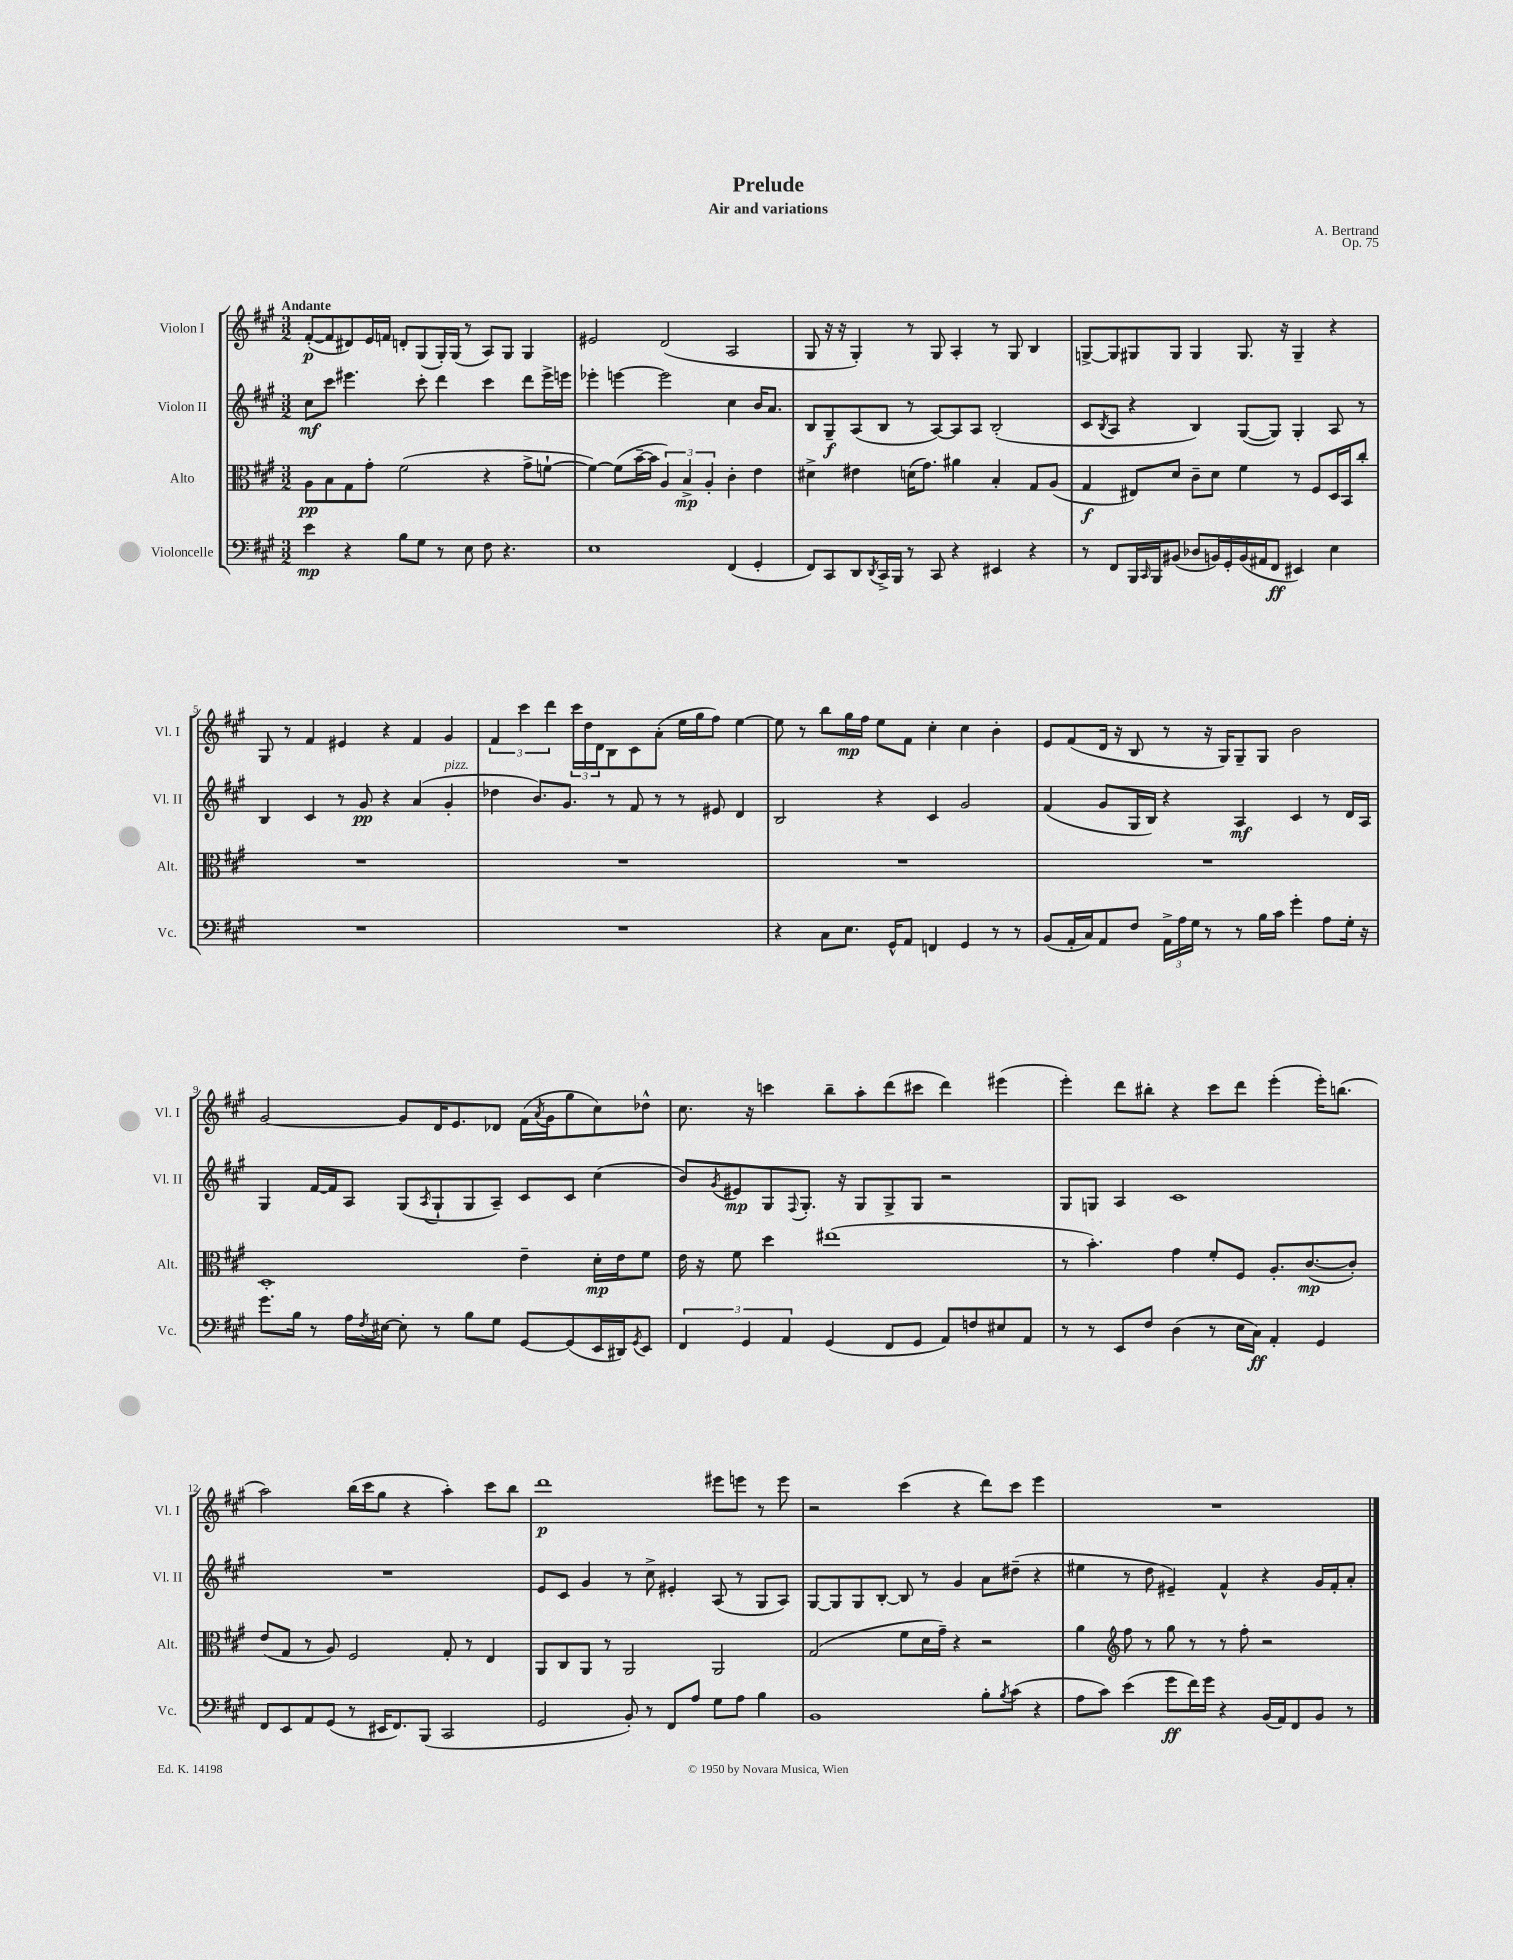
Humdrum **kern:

**kern	**kern	**kern	**kern
*staff4	*staff3	*staff2	*staff1
*clefF4	*clefC3	*clefG2	*clefG2
*k[f#c#g#]	*k[f#c#g#]	*k[f#c#g#]	*k[f#c#g#]
*M3/2	*M3/2	*M3/2	*M3/2
4e	8A	8cc#	([8f#'
.	8B	8ccc#	8f#]
4r	8G#	4.eee#	8d#)
.	8g#'	.	16e
.	.	.	16f
8B	(2f#	.	8d'
8G#	.	8ccc#'	(8G#
8r	.	4ddd	16G#')
.	.	.	(16G#
8E	.	.	8r
8F#	4r	4ccc#	8A)
4.r	.	.	8G#
.	8g#^	8ddd	4G#
.	[8f`	16eee#^	.
.	.	16eee	.
=	=	=	=
1E	4f_)	4eee-'	2e#
.	(8f]	[4eee	.
.	[16b~	.	.
.	16b]	.	.
.	6A)	2eee]	(2d
.	6B^	.	.
.	6A'	.	.
(4FF#	4c#'	4cc#	2A
4GG#'	4e	16b	.
.	.	8.a	.
=	=	=	=
8FF#)	4d#^	8B	8G#
8CC#	.	8G#~	16r
.	.	.	16r
8DD	4e#	(8A	4G#')
8qDD	.	.	.
16CC#^	.	8B	.
16BBB	.	.	.
8r	(16d	8r	8r
.	8.g#)	.	.
8CC#	.	[8A)	8G#
4r	4a#	8A]	4A'
.	.	8A	.
4EE#	4B'	(2B'	8r
.	.	.	8G#
4r	8G#	.	4B
.	(8A	.	.
=	=	=	=
8r	4G#	8c#	[8G^
.	.	8qB	.
8FF#	.	8A	8G]
16BBB	8E#)	4r	8G#
16qqCC#	.	.	.
16BBB	.	.	.
(8BB#	8d	.	8G#
8D-	8c#~	4B)	4G#
16BB)	8d	.	.
16GG#'	.	.	.
(16BB	4f#	([8G#	8.G#
16AA#	.	.	.
8FF#	.	8G#])	.
.	.	.	16r
4EE#)	8r	4G#'	4G#~
.	8F#	.	.
4E	16D	8A	4r
.	16BB	.	.
.	8cc#'	8r	.
=	=	=	=
1.r	1.r	4B	8G#
.	.	.	8r
.	.	4c#	4f#
.	.	8r	4e#
.	.	8g#	.
.	.	4r	4r
.	.	(4a	4f#
.	.	4g#'	4g#
=	=	=	=
1.r	1.r	4dd-	6f#
.	.	.	6ccc#
.	.	8.b)	.
.	.	.	6ddd
.	.	8.g#	.
.	.	.	24ccc#
.	.	.	24dd
.	.	.	24d
.	.	8r	8B
.	.	8f#	8c#
.	.	8r	(8a'
.	.	8r	16ee
.	.	.	16gg#
.	.	8e#	8ff#)
.	.	4d	[4ee
=	=	=	=
4r	1.r	2B	8ee]
.	.	.	8r
8C#	.	.	8bb
8.E	.	.	16gg#
.	.	.	16ff#
.	.	4r	8ee
16GG#^^	.	.	.
8AA	.	.	8f#
4FF	.	4c#	4cc#'
4GG#	.	2g#	4cc#
8r	.	.	4b'
8r	.	.	.
=	=	=	=
(8BB	1.r	(4f#	8e
16AA'	.	.	(8f#
16C#)	.	.	.
8AA	.	8g#	16d
.	.	.	16r
8F#	.	16G#	8B
.	.	16B)	.
24AA^	.	4r	8r
24A	.	.	.
24G#	.	.	.
8r	.	.	16r
.	.	.	16G#)
8r	.	4A	8G#~
16B	.	.	8G#
16c#	.	.	.
4g#'	.	4c#	2b
8A	.	8r	.
16G#'	.	16d	.
16r	.	16A	.
=	=	=	=
8.g#	1D'	4G#	[2g#
16B	.	.	.
8r	.	[16f#	.
.	.	16f#]	.
16A	.	8A	.
8qF#	.	.	.
[16E#	.	.	.
8E#']	.	(8G#	8g#]
.	.	8qA	.
8r	.	8G#`	16d
.	.	.	8.e
8B	.	8G#	.
8G#	.	8A~)	8d-
[8GG#	4e~	8c#	(16f#
.	.	.	8qa
.	.	.	16g#
(8GG#]	.	8c#	8gg#
16EE	16d'	(4cc#	8cc#)
16DD#)	16e	.	.
8qGG#	.	.	.
8EE	8f#	.	8dd-^^
=	=	=	=
6FF#	16e	8b)	8.cc#
.	16r	.	.
.	.	8qg#	.
.	8f#	8e#	.
6GG#	.	.	.
.	.	.	16r
.	4dd	8G#	4ccc
6AA	.	.	.
.	.	8qqF#	.
.	.	8.G#'	.
(4GG#	(1ee#	.	8bb~
.	.	16r	.
.	.	8G#	8aa'
8FF#	.	8G#^	(8ddd
8GG#	.	8G#	8ccc#
8AA)	.	2r	4ddd)
8F	.	.	.
8E#	.	.	(4eee#
8AA	.	.	.
=	=	=	=
8r	8r	8G#	4eee')
8r	4.b')	8G	.
8EE	.	4A	8ddd
8F#	.	.	8bb#'
(4D	4g#	1c#	4r
8r	8f#'	.	8ccc#
16E	8F#	.	8ddd
16C#)	.	.	.
4AA'	8.A'	.	(4eee'
.	([8.c#	.	.
4GG#	.	.	16eee')
.	.	.	(8.bb
.	8c#'])	.	.
=	=	=	=
8FF#	(8e	1.r	2aa)
8EE	8G#	.	.
8AA	8r	.	.
(8GG#	8A)	.	.
8r	2F#	.	(16bb
.	.	.	16ccc#
16EE#	.	.	8gg#
8.FF#)	.	.	.
.	.	.	4r
(8BBB	.	.	.
2CC#	8G#'	.	4aa')
.	8r	.	.
.	4E	.	8ccc#
.	.	.	8bb
=	=	=	=
2GG#	8AA	8e	1ddd
.	8C#	8c#	.
.	8AA	4g#	.
.	8r	.	.
8BB')	2AA	8r	.
8r	.	8cc#^	.
8FF#	.	4e#'	.
8A	.	.	.
8G#	2AA	(8A	8eee#
8A	.	8r	8eee
4B	.	8G#	8r
.	.	8A)	8eee
=	=	=	=
1BB	(2G#	[8G#	2r
.	.	8G#]	.
.	.	8G#	.
.	.	[8B'	.
.	8f#	8B]	(4ccc#
.	16d	8r	.
.	16g#~)	.	.
.	4r	4g#	4r
8B'	2r	8a	8ddd)
8qB	.	.	.
(8c#	.	(8dd#~	8ccc#
4r	.	4r	4eee
=	=	=	=
8A	4a	4ee#	1.r
8c#)	.	.	.
*	*clefG2	*	*
(4e	8ff#	8r	.
.	8r	8dd	.
8g#	8gg#	4e#~)	.
16f#)	8r	.	.
16g#	.	.	.
4r	8r	4f#^^	.
.	8ff#'	.	.
(16BB	2r	4r	.
16AA)	.	.	.
8FF#	.	.	.
8BB	.	16g#	.
.	.	16f#'	.
8r	.	8a'	.
==	==	==	==
*-	*-	*-	*-
